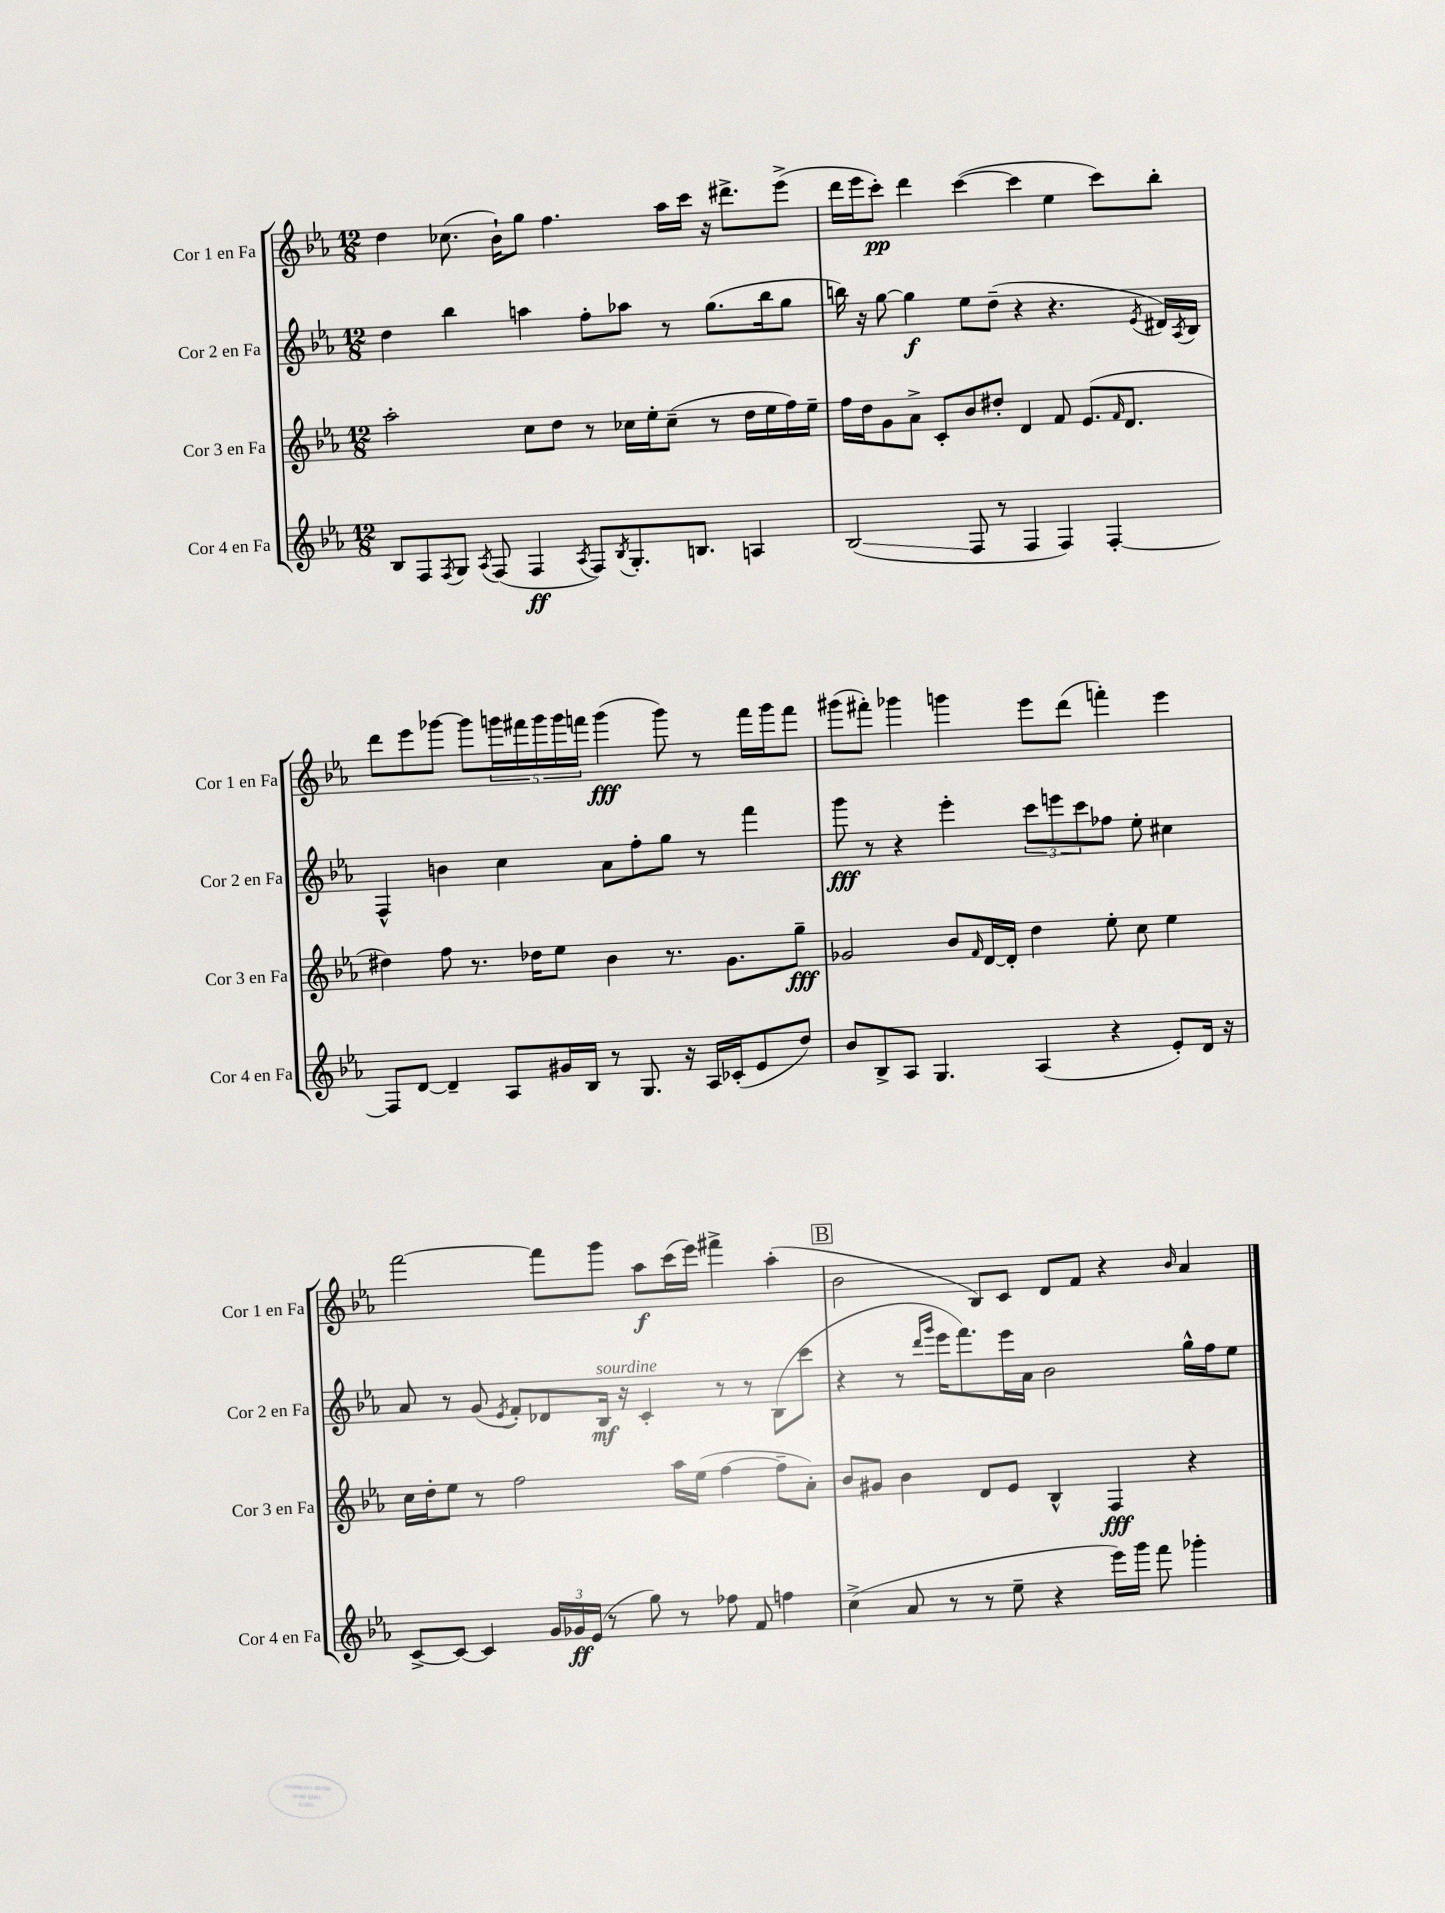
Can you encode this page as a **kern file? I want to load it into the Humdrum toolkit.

**kern	**kern	**kern	**kern
*staff4	*staff3	*staff2	*staff1
*clefG2	*clefG2	*clefG2	*clefG2
*k[b-e-a-]	*k[b-e-a-]	*k[b-e-a-]	*k[b-e-a-]
*M12/8	*M12/8	*M12/8	*M12/8
8B-	2aa-'	4dd	4dd
8F	.	.	.
8qF	.	.	.
8G	.	4bb-	(8.cc-
8qA-	.	.	.
(8F	.	.	.
.	.	.	16b-`)
4F	8cc	4aa	8gg
.	8dd	.	4.ff
8qA-	.	.	.
8F)	8r	8ff'	.
8qB-	.	.	.
8.G'	16cc-	8aa-	.
.	16ee-'	.	.
.	(8cc-~	8r	16aa-
8.B	.	.	16ccc
.	8r	(8.gg	16r
.	.	.	8.ddd#^
4A	16dd	.	.
.	16ee-	16bb-	.
.	16ff)	8gg	(8eee-^
.	16ee-~	.	.
=	=	=	=
(2B-	16ff	16bb)	16ddd
.	16dd	16r	16eee-
.	8g	[8gg	8ccc')
.	8a-^	4gg]	4ddd
.	8c'	.	.
8F	8b-	8ee-	([4ccc
8r	8dd#'	(8dd~	.
4F	4d	4r	4ccc]
4F)	8f	4.r	4ee-
.	(8.e-	.	.
[4F'	.	.	8ccc)
.	16qqf	.	.
.	8.d	.	.
.	.	8qe-	.
.	.	16d#)	8bb-'
.	.	8qA-	.
.	.	16B-	.
=	=	=	=
8F]	4dd#)	4F^^	8ddd
[8d	.	.	8eee-
4d~]	8ff	4b	[8ggg-
.	8.r	.	8ggg-]
8A-	.	4cc	20ggg
.	.	.	20fff#
.	16dd-	.	.
.	.	.	20ggg
16g#	8ee-	.	.
.	.	.	20ggg
16B-	.	.	.
.	.	.	20fff
8r	4b-	8a-	(4ggg
8.G	.	8ff'	.
.	8.r	8gg	8ggg)
16r	.	.	.
16A-	.	8r	8r
(16c-'	8.g	.	.
8e-	.	4fff	16fff
.	.	.	16ggg
8dd)	8gg~	.	8fff
=	=	=	=
8b-	2g-	8ggg	(8ggg#
8B-^	.	8r	8fff#')
8A-	.	4r	4ggg-
4.G	.	.	.
.	8b-	4eee-'	4ggg
.	16qqf	.	.
.	[16d	.	.
.	16d']	.	.
(4A-	4dd	12ccc	8eee-
.	.	12eee	.
.	.	.	(8ddd
.	.	12ccc	.
4r	8ee-'	8ff-	4fff')
.	8cc	8ee-'	.
8e-')	4ee-	4cc#	4eee-
16d	.	.	.
16r	.	.	.
=	=	=	=
[8c^	16cc	8a-	[2fff
.	16dd'	.	.
8c_	8ee-	8r	.
4c]	8r	(8g	.
.	.	8qe-	.
.	2ff	8f')	.
24g	.	8d-	8fff]
24g-	.	.	.
(24e-	.	.	.
8r	.	16B-	8ggg
.	.	16r	.
8gg)	.	4c'	8aa-
8r	16aa-	.	(16ccc
.	(16ee-	.	16eee-)
8ff-	[4ff	8r	4fff#^
8f	.	8r	.
4ff	8ff~]	(8B-	(4aa-'
.	8a-')	8ccc	.
=	=	=	=
(4cc^	8b-	4r	2b-
.	8g#	.	.
8a-	4b-	8r	.
.	.	16qqddd	.
.	.	16qqggg	.
8r	.	16eee-	.
.	.	8.fff)	.
8r	8d	.	8B-)
8ee-~	8e-	16eee-	8c
.	.	16a-	.
4r	4B-^^	2b-	8d
.	.	.	8f
16eee-)	4F	.	4r
16ggg	.	.	.
8fff	.	.	.
.	.	.	16qqb-
4ggg-'	4r	16gg^^	4a-
.	.	16ff	.
.	.	8ee-	.
==	==	==	==
*-	*-	*-	*-
